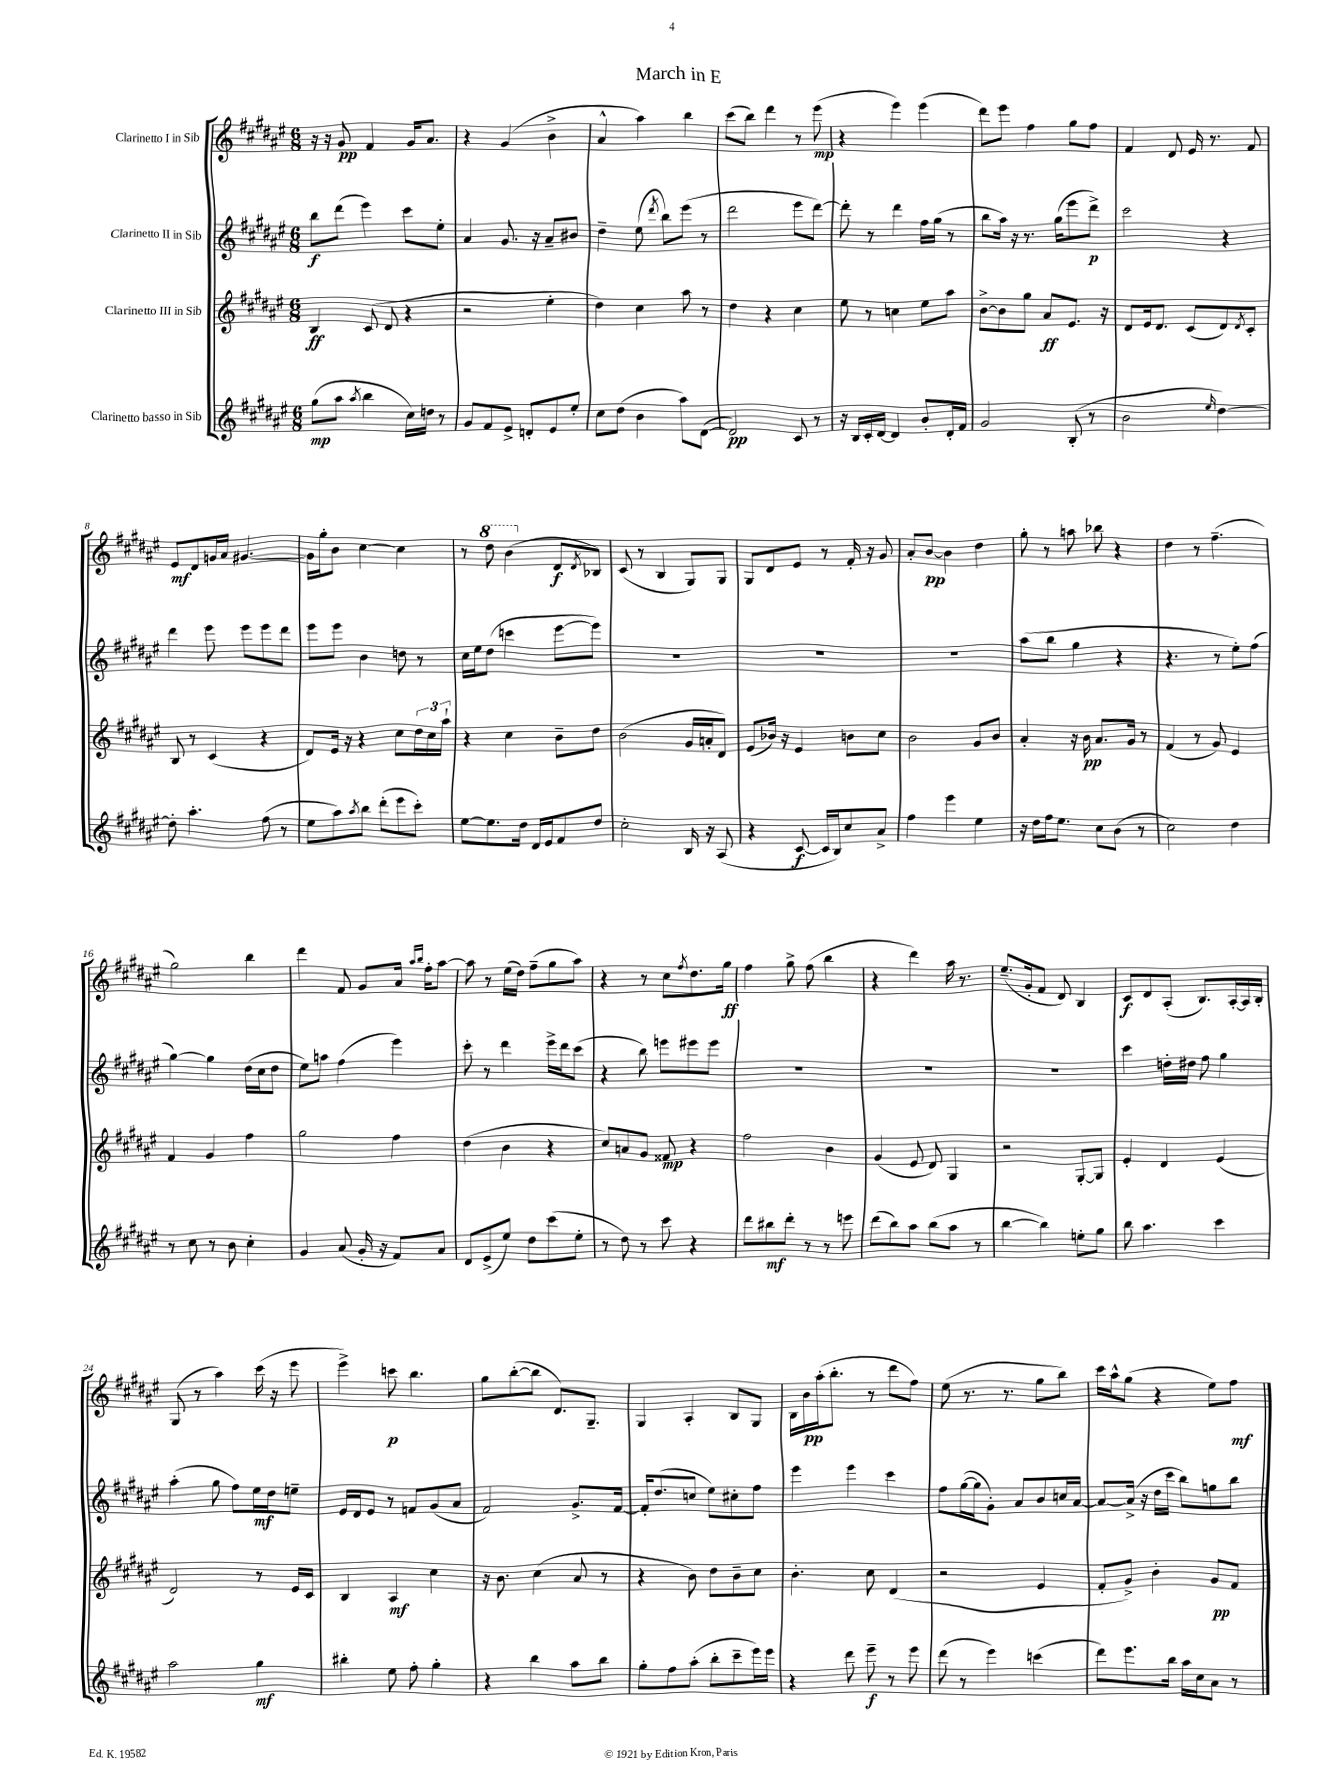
\header { title = "March in E" }
<<
\new StaffGroup <<
\new Staff = "s0" \with { instrumentName = "Clarinetto I in Sib" } {
    \clef treble \key fis \major \numericTimeSignature \time 6/8
    r16 r16 gis'8\pp fis'4 gis'16 ais'8. |
    r4 gis'4( b'4-> |
    ais'4-^ ais''4) b''4 |
    cis'''8( b''8) dis'''4 r8 eis'''8\mp( |
    r4 eis'''4) eis'''4( |
    dis'''8) eis'''8 fis''4 gis''8 fis''8 |
    fis'4 dis'8 eis'16 r8. fis'8 |
    eis'8\mf dis'8 g'16 ais'16 gis'4.~ |
    gis'16 gis''16-. b'8 cis''4~ cis''4 |
    r8 \ottava #1 dis'''8 b''4( \ottava #0 dis'8\f \acciaccatura { dis'8 } bes8) |
    cis'8( r8 b4 gis8) gis8 |
    gis8 dis'8 eis'8 r8 fis'16-. r16 gis'8 |
    ais'8-. b'8~\pp b'4 dis''4 |
    gis''8-. r8 a''8 bes''8 r4 |
    dis''4 r8 fis''4.--( |
    gis''2) b''4 |
    dis'''4 fis'8 gis'8 ais'16 \grace { ais''16 b''16 } fis''16-. ais''8~ |
    ais''8 r8 eis''16( dis''16) fis''8--( gis''8 ais''8) |
    r4 r8 cis''8 \acciaccatura { fis''8 } dis''8. gis''16\ff |
    fis''4 gis''8-> fis''8( b''4 |
    r4 dis'''4) ais''16 r8. |
    eis''8.--( gis'16-. fis'8 dis'8) b4 |
    cis'8\f dis'8 ais8-.( b8.) ais16~-. ais16 b16-. |
    gis8( r8 ais''4) cis'''16( r16 eis'''8 |
    eis'''4->) c'''8\p b''4. |
    gis''8 b''8~-.( b''8 dis'8.) gis8.-- |
    gis4 ais4-. b8 gis8 |
    b16 b'16\pp ais''16-.( b''8.-. r8 dis'''8 fis''8) |
    eis''8( r8. r8. gis''8 b''8) |
    cis'''16 ais''16-^ gis''8( r4 eis''8) fis''8\mf \bar "|." |
}
\new Staff = "s1" \with { instrumentName = "Clarinetto II in Sib" } {
    \clef treble \key fis \major \numericTimeSignature \time 6/8
    b''8\f dis'''8( eis'''4) cis'''8 eis''8-. |
    ais'4 gis'8. r16 ais'8-- bis'8 |
    dis''4-- eis''8( \acciaccatura { dis'''8 } b''8) eis'''8( r8 |
    dis'''2 eis'''8 dis'''8~) |
    dis'''8-. r8 dis'''4 fis''16 gis''16( r8 |
    b''8 ais''16) r16 r8. gis''16( eis'''8 dis'''8->\p) |
    cis'''2 r4 |
    dis'''4 eis'''8 eis'''8 eis'''8 dis'''8 |
    eis'''8 eis'''8 b'4 d''8 r8 |
    cis''16 eis''16 dis''8( c'''4 eis'''8~ eis'''8) |
    R2. |
    R2. |
    R2. |
    ais''8( b''8 gis''4 r4 |
    r4. r8 eis''8-.) fis''8( |
    gis''4~) gis''4 dis''16( cis''16 dis''8 |
    eis''8) a''8 fis''4( eis'''4) |
    cis'''8-. r8 dis'''4 eis'''16-> dis'''16 cis'''8( |
    r4 b''8) e'''8 eis'''8 eis'''8 |
    R2. |
    R2. |
    R2. |
    cis'''4 d''16-. dis''16 fis''8 gis''4 |
    ais''4-.( gis''8 fis''8) eis''16\mf dis''16 e''8-- |
    eis'16 dis'16 eis'8 r8 f'8 gis'8( ais'8 |
    fis'2) gis'8.-> fis'16~ |
    fis'16-. dis''8.( c''8 eis''8) cis''8-. fis''8 |
    eis'''4 eis'''4 cis'''4 |
    fis''8 gis''16~( gis''16 gis'8-.) ais'8 b'8 c''16 ais'16~ |
    ais'8~ ais'16->( r16 dis''16 cis'''16 b''8) g''8 b''8 \bar "|." |
}
\new Staff = "s2" \with { instrumentName = "Clarinetto III in Sib" } {
    \clef treble \key fis \major \numericTimeSignature \time 6/8
    b4\ff cis'8( dis'8 r4 |
    r2 eis''4-. |
    dis''4) cis''4 ais''8 r8 |
    dis''4 r4 cis''4 |
    eis''8 r8 c''4 eis''8 ais''8 |
    b'8~-> b'8 gis''8 ais'8\ff eis'8. r16 |
    dis'8 eis'16 dis'8. cis'8( dis'8) \acciaccatura { dis'8 } cis'8-. |
    b8 r8 cis'4( r4 |
    dis'8) eis'16 r16 r4 cis''8 \tuplet 3/2 { dis''16 cis''16 ais''16-! } |
    r4 cis''4 b'8-- dis''8 |
    b'2( gis'16 a'16-. dis'8) |
    eis'8( bes'16) r16 eis'4 b'8 cis''8 |
    b'2 gis'8 b'8 |
    ais'4-. r16 b'16\pp ais'8. gis'16 r8 |
    fis'4( r8 gis'8) eis'4 |
    fis'4 gis'4 fis''4 |
    gis''2 fis''4 |
    dis''4( b'4 r4 |
    cis''8) a'8 gis'8 fisis'8\mp r4 |
    fis''2 b'4 |
    gis'4( eis'8 dis'8) gis4 |
    r2 gis8~-. gis8 |
    eis'4-. dis'4 eis'4( |
    dis'2) r8 eis'16 cis'16 |
    b4 ais4\mf cis''4 |
    r16 b'8. cis''4( ais'8 r8 |
    r4 b'8) dis''8 b'8-- cis''8 |
    b'4.-. cis''8 dis'4( |
    r2 eis'4 |
    fis'8-. gis'8->) b'4-. gis'8\pp fis'8 \bar "|." |
}
\new Staff = "s3" \with { instrumentName = "Clarinetto basso in Sib" } {
    \clef treble \key fis \major \numericTimeSignature \time 6/8
    gis''8\mp( ais''8 \acciaccatura { ais''8 } b''4 cis''16) d''16 r8 |
    gis'8 fis'8 eis'8-> d'8-. eis'8 eis''8-. |
    cis''8 dis''8( b'4 ais''8) dis'8~( |
    dis'2\pp) cis'8 r8 |
    r16 b16 cis'16-. dis'16~ dis'4 b'8-. dis'16-. fis'16 |
    gis'2 b8-.( r8 |
    b'2 \grace { eis''16 } dis''4~) |
    dis''8-. ais''4.-. fis''8( r8 |
    eis''8 ais''8) \acciaccatura { ais''8 } b''8 dis'''8-.( eis'''8 cis'''8-.) |
    eis''8~ eis''8. dis''16 dis'16 eis'16 fis'8 dis''8 |
    cis''2-. b16 r16 ais8( |
    r4 cis'8~\f cis'16 b16) cis''8 ais'8-> |
    fis''4 eis'''4 eis''4 |
    r16 dis''16 fis''16 eis''8. cis''8 b'8( r8 |
    cis''2) dis''4 |
    r8 cis''8 r8 b'8 cis''4-. |
    gis'4 ais'8( gis'16-. r16 fis'8) ais'8 |
    dis'8 eis'8->( eis''8) dis''8 cis'''8( eis''8-. |
    r8 dis''8) r8 cis'''8 r4 |
    dis'''8 bis''8\mf dis'''8-. r8 r8 e'''8 |
    dis'''8( b''8) ais''8 b''8( ais''8 r8 |
    b''4~ b''4) e''8-. gis''8 |
    b''8 ais''4. cis'''4 |
    ais''2 gis''4\mf |
    bis''4-. eis''8 fis''8-. gis''4-. |
    r4 b''4 ais''8 b''8 |
    gis''8-. fis''8 ais''8-.( b''8-. cis'''8-- eis'''16) eis'''16 |
    r4 dis'''8 eis'''8--\f r8 eis'''8 |
    dis'''8( r8 eis'''4) c'''4( |
    dis'''8) eis'''8. b''16 ais''16 cis''16 ais'8 r8 \bar "|." |
}
>>
>>
